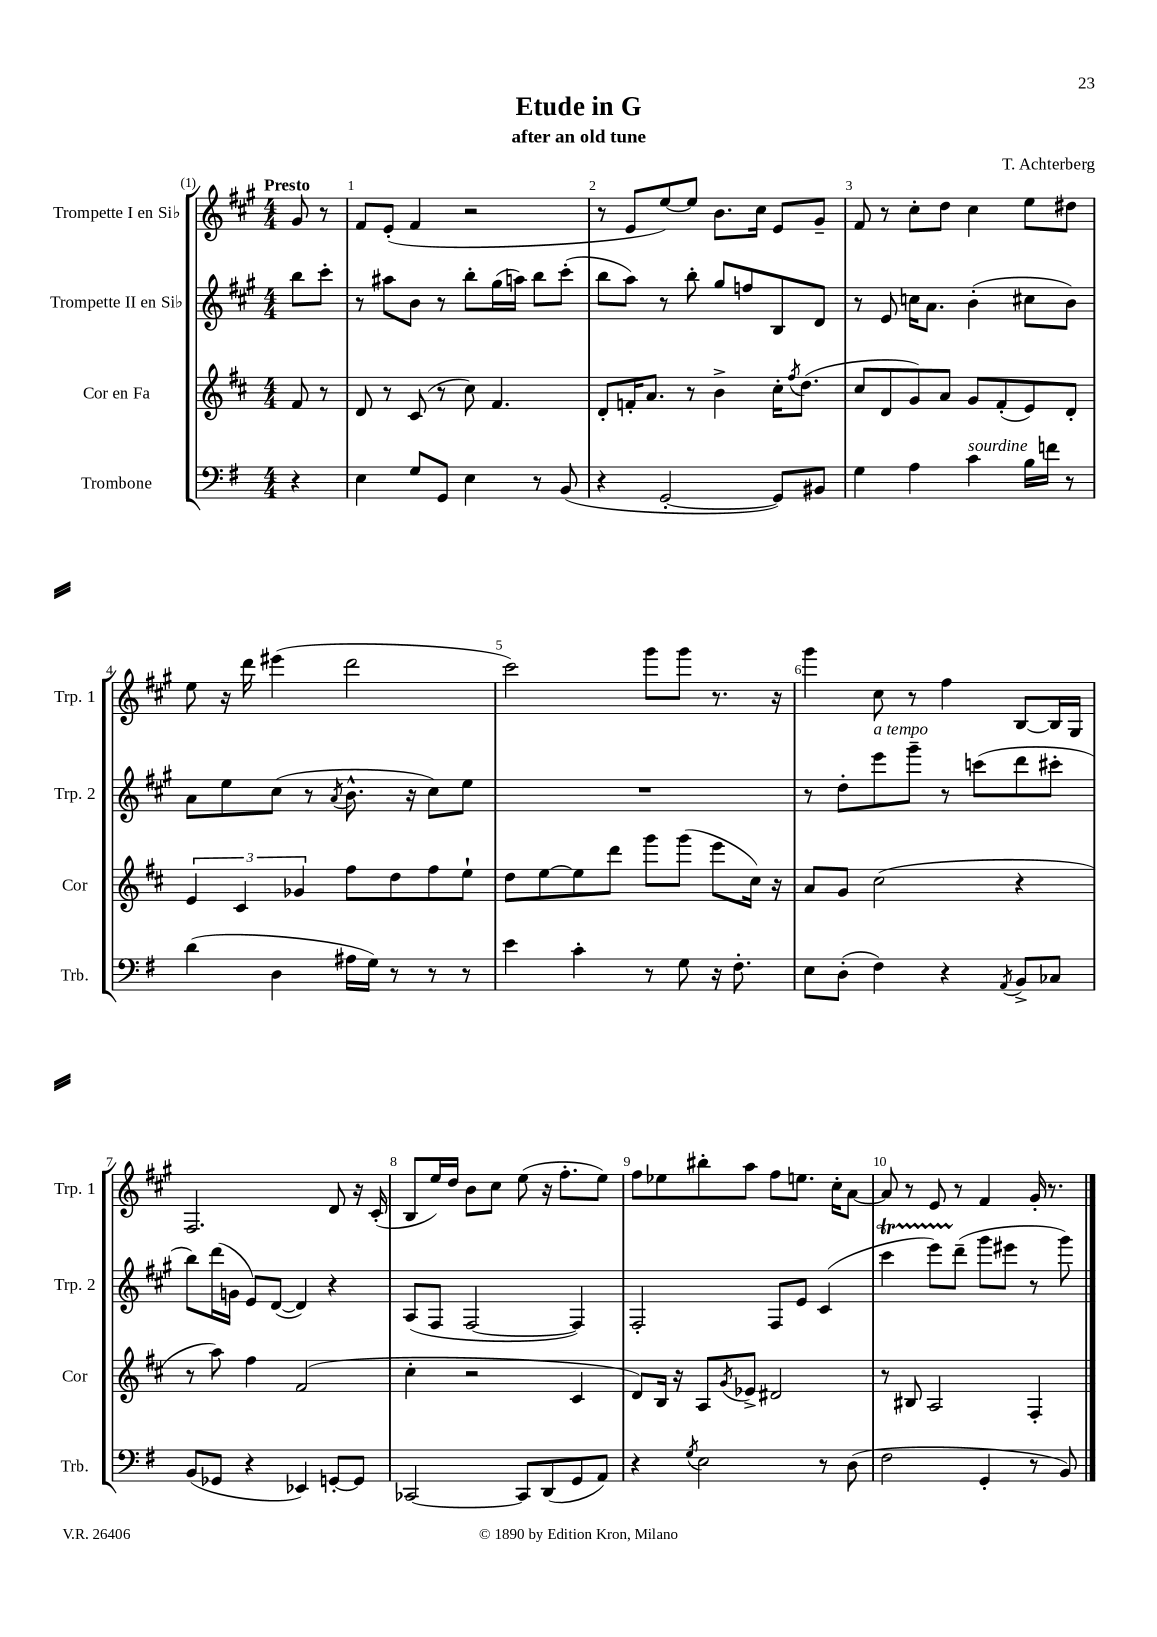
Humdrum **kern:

**kern	**kern	**kern	**kern
*staff4	*staff3	*staff2	*staff1
*clefF4	*clefG2	*clefG2	*clefG2
*k[f#]	*k[f#c#]	*k[f#c#g#]	*k[f#c#g#]
*M4/4	*M4/4	*M4/4	*M4/4
4r	8f#	8bb	8g#
.	8r	8ccc#'	8r
=	=	=	=
4E	8d	8r	8f#
.	8r	8aa#	(8e'
8G	(8c#	8b	4f#
8GG	8r	8r	.
4E	8cc#)	8bb'	2r
.	4.f#	(16gg#	.
.	.	16aa)	.
8r	.	8bb	.
(8BB	.	(8ccc#'	.
=	=	=	=
4r	8d'	8bb	8r
.	16f'	8aa)	8e
.	8.a	.	.
[2GG'	.	8r	[8ee)
.	8r	8bb'	8ee]
.	4b^	8gg#	8.b
.	.	8ff	.
.	.	.	16cc#
8GG])	16cc#'	8B	8e
.	8qff#	.	.
.	(8.dd	.	.
8BB#	.	8d	8g#~
=	=	=	=
4G	8cc#	8r	8f#
.	8d	8e	8r
4A	8g)	16cc	8cc#'
.	.	8.a	.
.	8a	.	8dd
4c	8g	(4b'	4cc#
.	(8f#'	.	.
16B	8e)	8cc#	8ee
16f	.	.	.
8r	8d'	8b)	8dd#
=	=	=	=
(4d	6e	8a	8ee
.	.	8ee	16r
.	6c#	.	.
.	.	.	16ddd
4D	.	(8cc#	(4eee#
.	6g-	.	.
.	.	8r	.
.	.	8qa	.
16A#	8ff#	8.b^^	2ddd
16G)	.	.	.
8r	8dd	.	.
.	.	16r	.
8r	8ff#	8cc#)	.
8r	8ee`	8ee	.
=	=	=	=
4e	8dd	1r	2ccc#)
.	[8ee	.	.
4c'	8ee]	.	.
.	8ddd	.	.
8r	8ggg	.	8ggg#
8G	(8ggg	.	8ggg#
16r	8eee	.	8.r
8.F#'	.	.	.
.	16cc#)	.	.
.	16r	.	16r
=	=	=	=
8E	8a	8r	4ggg#
(8D'	8g	8dd'	.
4F#)	(2cc#	8eee	8cc#
.	.	8ggg#~	8r
4r	.	8r	4ff#
.	.	(8ccc	.
8qAA	.	.	.
8BB^	4r	8ddd	[8B
8C-	.	8ccc#'	16B]
.	.	.	16G#
=	=	=	=
(8BB	8r	8bb)	2.F#
8GG-	8aa)	(16ddd	.
.	.	16g	.
4r	4ff#	8e)	.
.	.	([8d	.
4EE-)	(2f#	4d])	.
[8GG'	.	4r	8d
8GG]	.	.	16r
.	.	.	(16c#'
=	=	=	=
[2CC-	4cc#'	(8A	8B
.	.	8F#	16ee)
.	.	.	16dd
.	2r	[2F#	8b
.	.	.	8cc#
8CC-]	.	.	(8ee
(8DD	.	.	16r
.	.	.	8.ff#'
8GG	4c#	4F#])	.
8AA)	.	.	8ee)
=	=	=	=
4r	8d)	2F#'	8ff#
.	16B	.	8ee-
.	16r	.	.
8qG	.	.	.
2E	8A	.	8bb#'
.	8qg	.	.
.	8e-^	.	8aa
.	2d#	8F#	8ff#
.	.	8e	8.ee
8r	.	(4c#	.
.	.	.	16cc#'
(8D	.	.	[8a
=	=	=	=
2F#	8r	4ccc#	8a]
.	8B#	.	8r
.	2A	8eee)	8e
.	.	(8ddd~	8r
4GG'	.	8ggg#	4f#
.	.	8eee#	.
8r	4F#'	8r	16g#'
.	.	.	8.r
8BB)	.	8ggg#)	.
==	==	==	==
*-	*-	*-	*-
